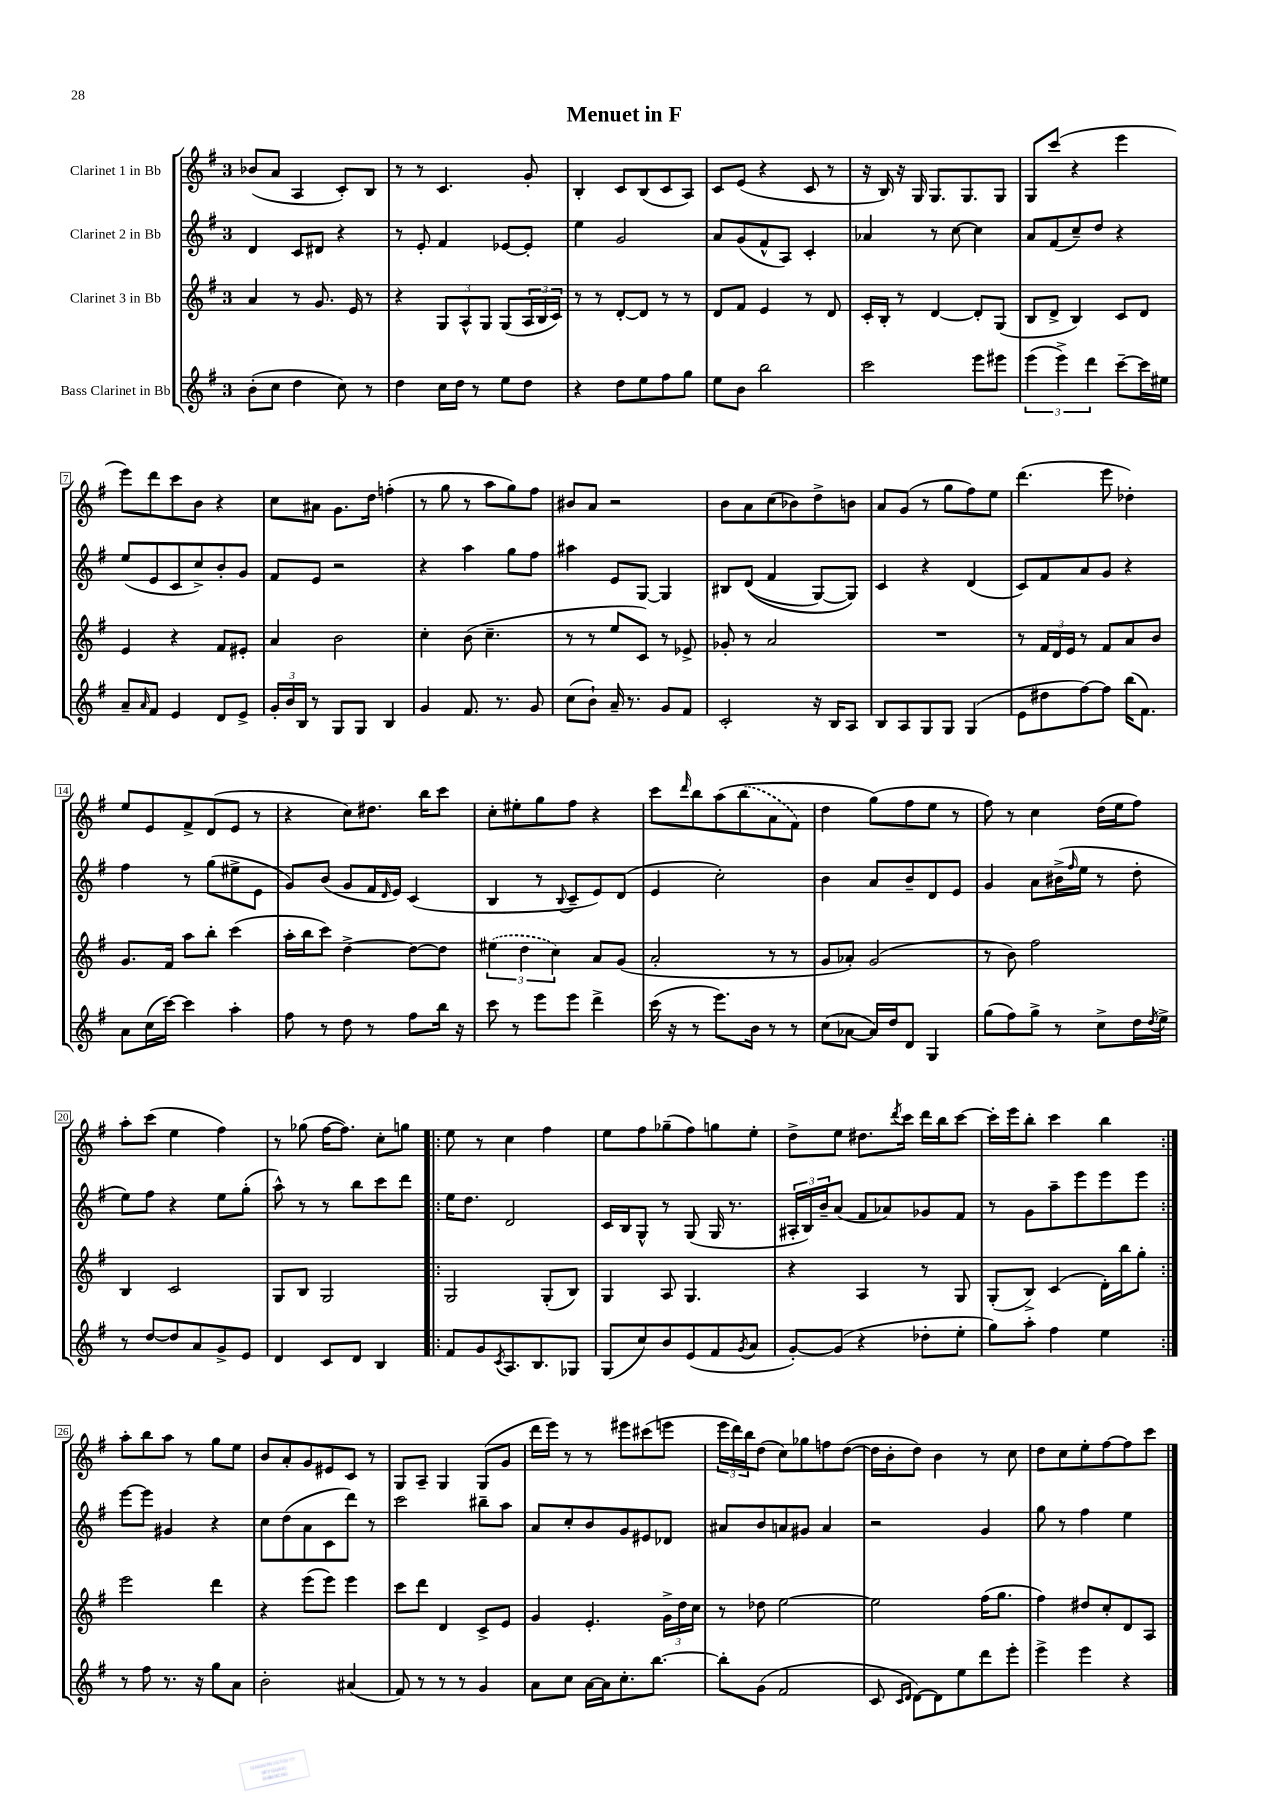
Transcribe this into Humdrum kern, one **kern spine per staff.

**kern	**kern	**kern	**kern
*part4	*part3	*part2	*part1
*staff4	*staff3	*staff2	*staff1
*I"Bass Clarinet in Bb	*I"Clarinet 3 in Bb	*I"Clarinet 2 in Bb	*I"Clarinet 1 in Bb
*clefG2	*clefG2	*clefG2	*clefG2
*k[f#]	*k[f#]	*k[f#]	*k[f#]
*M3/4	*M3/4	*M3/4	*M3/4
=1	=1	=1	=1
(8b'\L	4a/	4d/	(8b-X/L
8cc\J	.	.	8a/J
4dd\	8r	8c/L	4A/
.	8.g/	8d#X/J	.
8cc\)	.	4r	8c'/L)
.	16e/	.	.
8r	8r	.	8B/J
=2	=2	=2	=2
4dd\	4r	8r	8r
.	.	8e'/	8r
16cc\LL	12G/L	4f#/	4.c/
16dd\JJ	.	.	.
.	12A^^/	.	.
8r	.	.	.
.	12G/J	.	.
8ee\L	(8G/L	[8e-X/L	.
8dd\J	24A/L	8e-'/J]	8g'/
.	24B/	.	.
.	24c/JJ)	.	.
=3	=3	=3	=3
4r	8r	4ee\	4B'/
.	8r	.	.
8dd\L	[8d'/L	2g/	8c/L
8ee\	8d/J]	.	(8B/
8ff#\	8r	.	8c/
8gg\J	8r	.	8A/J)
=4	=4	=4	=4
8ee\L	8d/L	8a/L	8c/L
8b\J	8f#/J	(8g/	(8e/J
2bb\	4e/	8f#^^/	4r
.	.	8A/J)	.
.	8r	4c'/	8c/
.	8d/	.	8r
=5	=5	=5	=5
2ccc\	16c'/LL	4a-X/	16r
.	16B'/JJ	.	16B/)
.	8r	.	16r
.	.	.	16G/
.	[4d/	8r	8.G/L
.	.	[8cc\	.
.	.	.	8.G/
8eee\L	8d'/L]	4cc\]	.
8eee#X\J	(8G/J	.	8G/J
=6	=6	=6	=6
(6eee\	8B/L	8a/L	8G/L
.	8d^/J	(8f#/	(8ccc/J
6eee^\)	.	.	.
.	4B/)	8cc~/)	4r
6ddd\	.	.	.
.	.	8dd/J	.
[8ccc~\L	8c/L	4r	4eee\
16ccc\L]	8d/J	.	.
16ee#X\JJ	.	.	.
!!LO:LB:g=z
=7	=7	=7	=7
8a~/L	4e/	(8ee/L	8eee\L)
16qqa/	.	.	.
8f#/J	.	8e/	8ddd\
4e/	4r	8c/	8ccc\
.	.	8cc^/)	8b\J
8d/L	8f#/L	8b'/	4r
8e^/J	8e#X'/J	8g/J	.
=8	=8	=8	=8
24g'/LL	4a/	8f#/L	8cc\L
24b/	.	.	.
24B/JJ	.	.	.
8r	.	8e/J	8a#X\J
8G/L	2b\	2r	8.g\L
8G/J	.	.	.
.	.	.	16dd\Jk
4B/	.	.	(4ffn'\
=9	=9	=9	=9
4g/	4cc'\	4r	8r
.	.	.	8gg\
8.f#/	(8b\	4aa\	8r
.	4.cc~\	.	8aa\L
8.r	.	.	.
.	.	8gg\L	8gg\)
8g/	.	8ff#\J	8ff#\J
=10	=10	=10	=10
(8cc\L	8r	4aa#X\	8b#X/L
8b`\J)	8r	.	8a/J
16a~/	8ee/L	8e/L	2r
8.r	.	.	.
.	8c/J)	[8G/J	.
8g/L	8r	4G/]	.
8f#/J	8e-X^/	.	.
=11	=11	=11	=11
2c'/	8g-X'/	8B#X/L	8b\L
.	8r	((8d/J	8a\
.	2a/	4f#/	(8cc\
.	.	.	8b-X\)
16r	.	[8G/L)	8dd^\
16B/KL	.	.	.
8A/J	.	8G/J])	8bn\J
=12	=12	=12	=12
8B/L	2.r	4c/	8a/L
8A/	.	.	(8g/J
8G/	.	4r	8r
8G/J	.	.	8gg\L
(4G/	.	(4d/	8ff#\)
.	.	.	8ee\J
=13	=13	=13	=13
8e\L	8r	8c/L)	(4.ddd\
8dd#X\	24f#/LL	8f#/	.
.	24d/	.	.
.	24e/JJ	.	.
[8ff#\)	8r	8a/	.
8ff#\J]	8f#/L	8g/J	8eee\
(16bb\KL	8a/	4r	4dd-X'\)
8.f#\J)	.	.	.
.	8b/J	.	.
!!LO:LB:g=z
=14	=14	=14	=14
8a\L	8.g/L	4ff#\	8ee/L
(16cc\L	.	.	8e/
[16ccc\JJ)	16f#/Jk	.	.
4ccc\]	8aa\L	8r	8f#^/
.	8bb'\J	(8gg\L	(8d/
4aa'\	(4ccc\	8ee#X^\	8e/J
.	.	8e\J	8r
=15	=15	=15	=15
8ff#\	16aa'\LL	8g/L)	4r
.	16bb\J	.	.
8r	8ccc\J)	(8b/J	.
8dd\	[4dd^\	8g/L	8cc\L)
8r	.	16f#/L	8.dd#X\J
.	.	16qqd/	.
.	.	16e/JJ)	.
8ff#\L	8dd\L_	(4c/	.
.	.	.	16bb\KL
16bb\Jk	8dd\J]	.	8ccc\J
16r	.	.	.
=16	=16	=16	=16
8ccc\	(6ee#X\	4B/	8cc'\L
8r	.	.	8ee#X'\
.	6dd\	.	.
8eee\L	.	8r	8gg\
.	6cc\)	.	.
.	.	8qqB/	.
8eee\J	.	8c~/L	8ff#\J
4ddd^\	8a/L	8e/)	4r
.	(8g/J	(8d/J	.
=17	=17	=17	=17
(16ccc\	2a'/	4e/	8ccc\L
16r	.	.	.
.	.	.	16qqddd/
8r	.	.	8bb\
8.eee\L)	.	2cc'\)	(8aa\
.	.	.	(8bb\
16b\Jk	.	.	.
8r	8r	.	8a\
8r	8r	.	8f#\J)
=18	=18	=18	=18
(8cc\L	8g/L	4b\	4dd\
[8a-X\J	8a-X'/J)	.	.
16a-/LL])	(2g/	8a/L	(8gg\L)
16dd/J	.	.	.
8d/J	.	8b~/	8ff#\
4G/	.	8d/	8ee\J
.	.	8e/J	8r
=19	=19	=19	=19
(8gg\L	8r	4g/	8ff#\)
8ff#\)	8b\)	.	8r
8gg^\J	2ff#\	8a\L	4cc\
8r	.	(16b#X^\L	.
.	.	16qqff#/	.
.	.	16ee\JJ	.
8cc^\L	.	8r	(16dd\LL
.	.	.	16ee\J
16dd\L	.	8dd'\	8ff#\J)
8qdd/	.	.	.
16ee^\JJ	.	.	.
!!LO:LB:g=z
=20	=20	=20	=20
8r	4B/	8ee\L)	8aa'\L
[8dd/L	.	8ff#\J	(8ccc\J
8dd/]	2c/	4r	4ee\
8a/	.	.	.
8g^/	.	8ee\L	4ff#\)
8e/J	.	(8gg'\J	.
=21	=21	=21	=21
4d/	8G/L	8aa^^\)	8r
.	8B/J	8r	(8gg-X\
8c/L	2G/	8r	[16ff#\KL
.	.	.	8.ff#\J])
8d/J	.	8bb\L	.
4B/	.	8ccc\	8cc'\L
.	.	8ddd\J	8ggn\J
=22!|:	=22!|:	=22!|:	=22!|:
8f#/L	2G/	16ee\KL	8ee\
.	.	8.dd\J	.
8g/	.	.	8r
8qc/	.	.	.
8.A/	.	2d/	4cc\
8.B/	.	.	.
.	(8G'/L	.	4ff#\
8G-X/J	8B/J)	.	.
=23	=23	=23	=23
(8G/L	4G/	16c/LL	8ee\L
.	.	16B/J	.
8cc/)	.	8G^^/J	8ff#\
8b/	8A/	8r	(8gg-X~\
(8e/	4.G/	(8G/	8ff#\)
8f#/	.	16G/	8ggn\
.	.	8.r	.
8qg/	.	.	.
8a/J	.	.	8ee'\J
=24	=24	=24	=24
[8g'/L)	4r	24A#X'/LL	8dd^\L
.	.	24B/)	.
.	.	24b~/J	.
(8g/J]	.	(8a/J	8ee\J
4r	4A/	8f#/L	8.dd#X\L
.	.	8a-X/)	.
.	.	.	8qddd/
.	.	.	16ccc\Jk
8dd-X'\L	8r	8g-X/	16ddd\LL
.	.	.	16bb\J
8ee'\J	8G/	8f#/J	[8ccc\J
=25	=25	=25	=25
8gg\L)	(8G'/L	8r	16ccc'\LL]
.	.	.	16eee\J
8aa'\J	8B^/J)	8g\L	8bb'\J
4ff#\	(4c/	8aa~\	4ccc\
.	.	8eee\	.
4ee\	16d'\LL)	8eee\	4bb\
.	16bb\J	.	.
.	8gg'\J	8eee\J	.
!!LO:LB:g=z
=26:|!	=26:|!	=26:|!	=26:|!
8r	2eee\	[8eee\L	8aa'\L
8ff#\	.	8eee\J]	8bb\
8.r	.	4g#X/	8aa\J
.	.	.	8r
16r	.	.	.
8gg\L	4ddd\	4r	8gg\L
8a\J	.	.	8ee\J
=27	=27	=27	=27
2b'\	4r	8cc\L	8b/L
.	.	(8dd\	8a'/
.	(8eee\L	8a\	8g/
.	8eee\J)	8c\	8e#X/
(4a#X/	4eee\	8ddd\J)	8c/J
.	.	8r	8r
=28	=28	=28	=28
8f#/)	8ccc\L	2ccc\	8G/L
8r	8ddd\J	.	8A~/J
8r	4d/	.	4G/
8r	.	.	.
4g/	8c^/L	8bb#X~\L	(8G/L
.	8e/J	8aa\J	8g/J
=29	=29	=29	=29
8a\L	4g/	8a/L	16ddd\LL
.	.	.	16eee\JJ)
8cc\J	.	8cc'/	8r
[16a\LL	4.e'/	8b/	8r
16a\J]	.	.	.
8.cc'\	.	8g/	8eee#X\L
.	.	8e#X/	(8ccc#X\
[8.bb\J	.	.	.
.	24g^\LL	8d-X/J	8eeen\J
.	24dd\	.	.
.	24cc\JJ	.	.
=30	=30	=30	=30
8bb'\L]	8r	8a#X/L	24eee\LL
.	.	.	24ddd\)
.	.	.	24bb\J
(8g\J	8dd-X\	8b/	(8dd\J
2f#/	[2ee\	8an/	8cc\L)
.	.	8g#X/J	8gg-X\
.	.	4a/	8ffn\
.	.	.	([8dd\J
=31	=31	=31	=31
8c/	2ee\]	2r	16dd\LL]
.	.	.	16b'\J
16qqc/LL	.	.	.
16qqd/JJ	.	.	.
[8d\L)	.	.	8dd\J)
8d\]	.	.	4b\
8ee\	.	.	.
8ddd\	(16ff#\KL	4g/	8r
.	8.gg\J	.	.
8eee'\J	.	.	8cc\
=32	=32	=32	=32
4eee^\	4ff#\)	8gg\	8dd\L
.	.	8r	8cc\
4eee\	8dd#X/L	4ff#\	8ee'\
.	8cc'/	.	[8ff#\
4r	8d/	4ee\	8ff#\]
.	8A/J	.	8ccc\J
==	==	==	==
*-	*-	*-	*-
